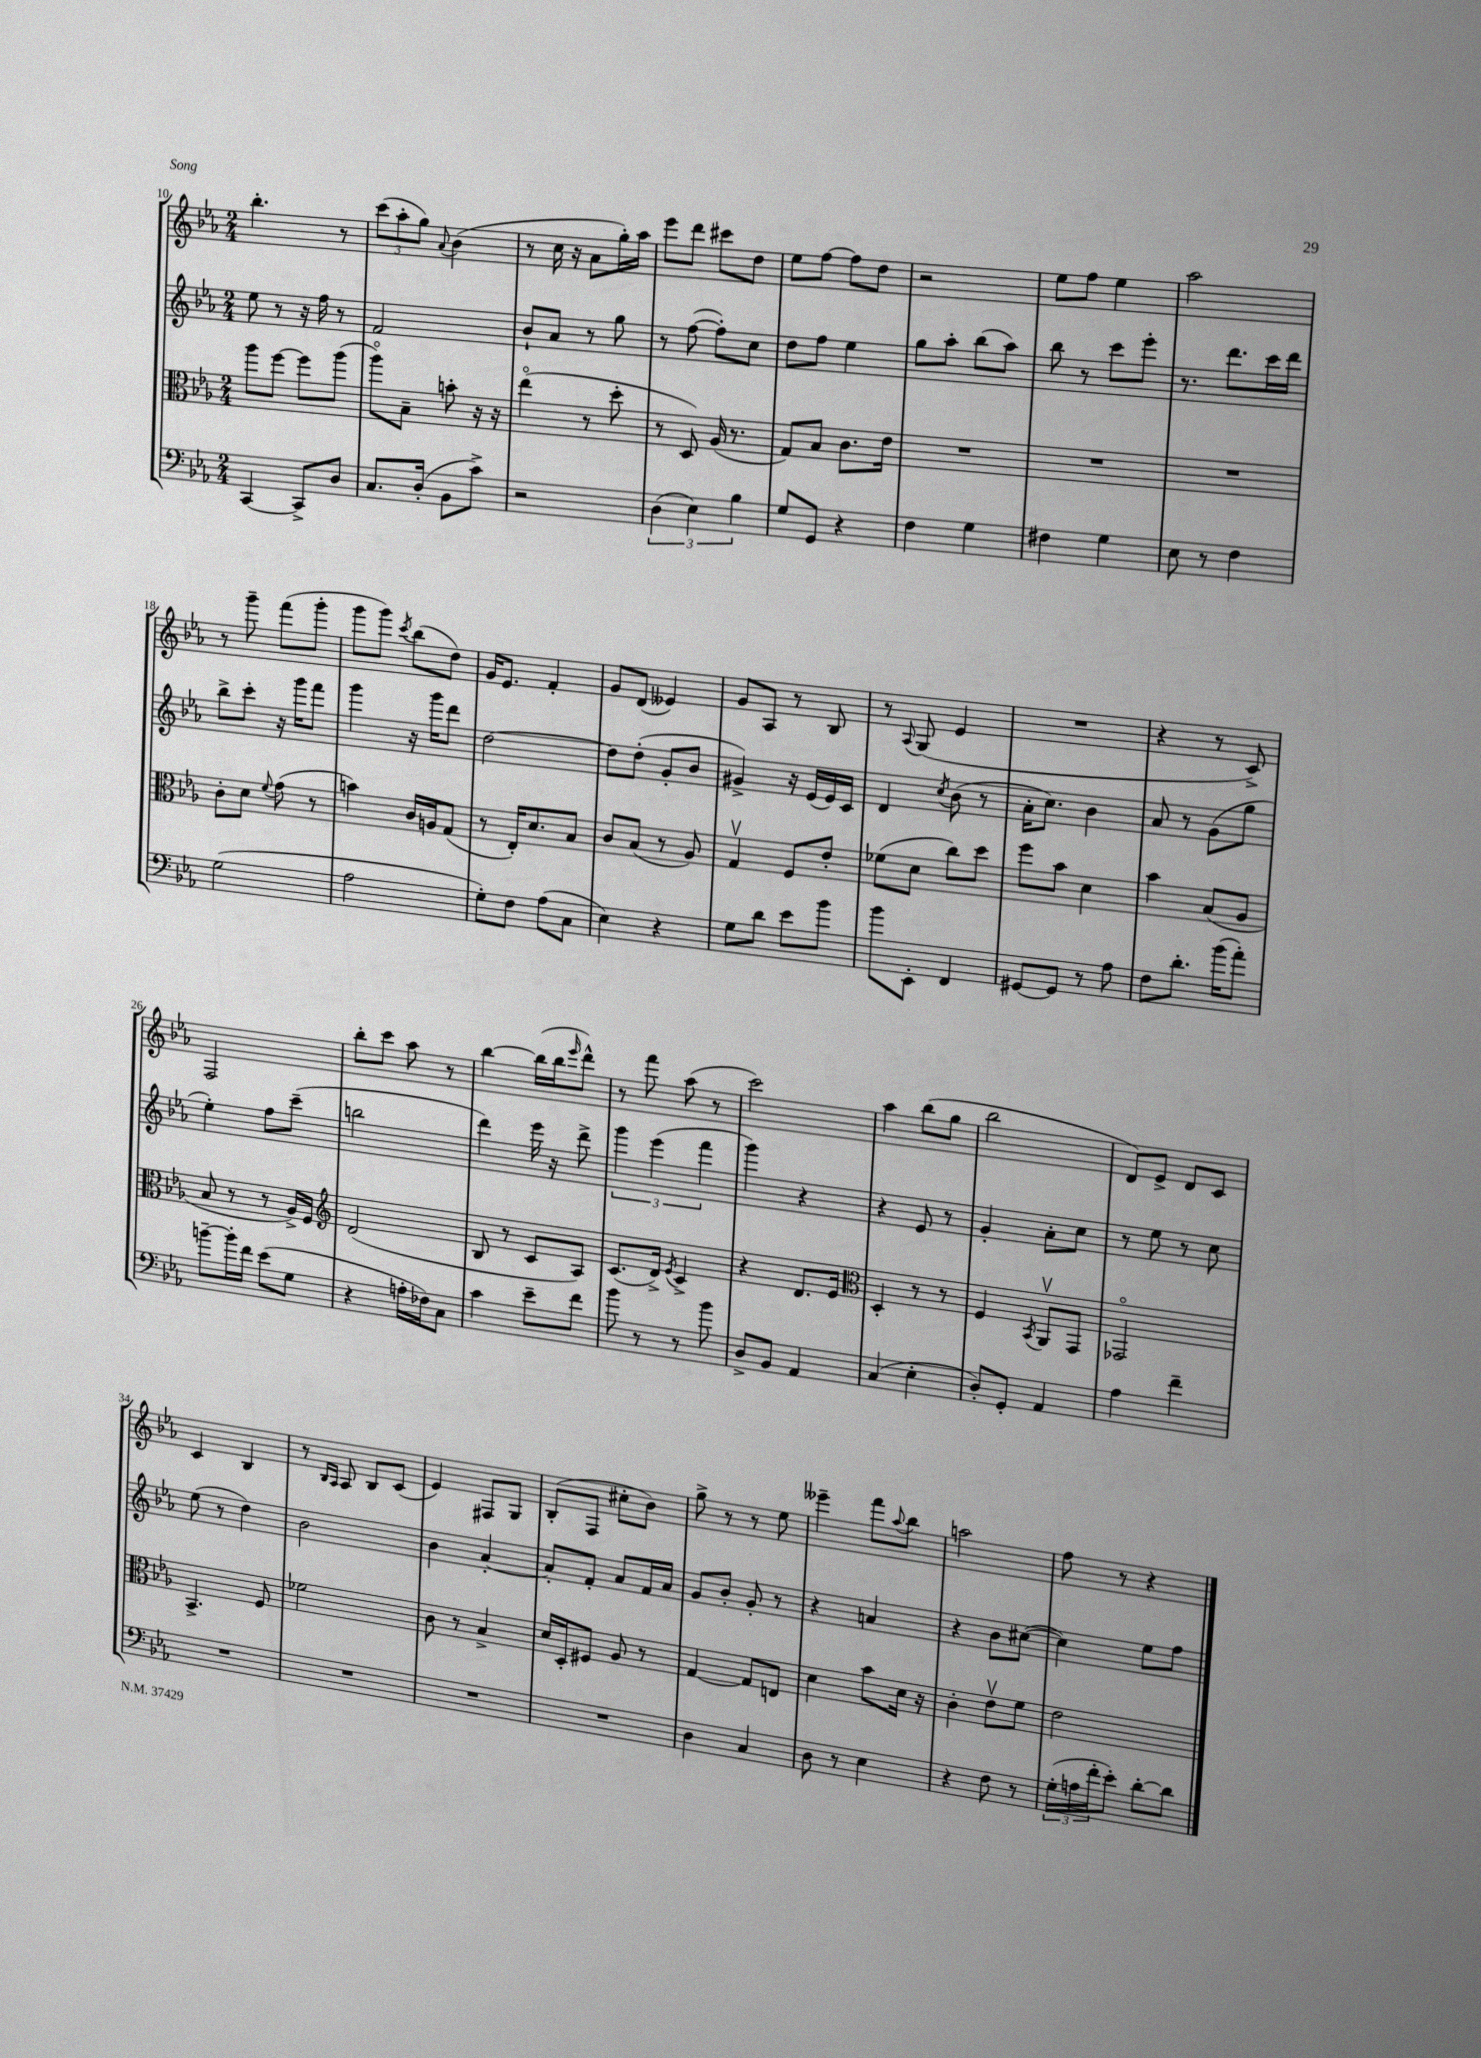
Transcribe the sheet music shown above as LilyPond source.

<<
\new StaffGroup <<
\new Staff = "s0" {
    \clef treble \key ees \major \numericTimeSignature \time 2/4
    bes''4.-. r8 |
    \tuplet 3/2 { c'''8( aes''8-. g''8) } \appoggiatura { aes'8 } bes'4( |
    r8 c''16 r16 aes'8 g''16-.) aes''16 |
    ees'''8 d'''8 cis'''8 d''8 |
    ees''8 f''8~ f''8 d''8 |
    r2 |
    ees''8 f''8 ees''4 |
    aes''2 |
    r8 g'''8-- f'''8( g'''8-. |
    g'''8 g'''8) \acciaccatura { c'''8 } bes''8( d''8) |
    g'16 ees'8. f'4-. |
    g'8 d'8( eeses'4) |
    g'8 aes8 r8 bes8 |
    r8 \appoggiatura { aes8 } g8( ees'4 |
    R2 |
    r4 r8 c'8->) |
    f2 |
    bes''8-. c'''8 aes''8 r8 |
    bes''4~ bes''16( bes''16 \grace { ees'''16 } d'''8-^) |
    r8 f'''8 aes''8( r8 |
    c'''2) |
    aes''4 bes''8( g''8 |
    bes''2 |
    d'8) ees'8-> d'8 c'8 |
    c'4 bes4 |
    r8 \grace { bes16 aes16 } aes8 bes8 c'8( |
    ees'4) fis8 g8 |
    bes8-.( f8 cis''8-. bes'8) |
    g''8-> r8 r8 ees''8 |
    eeses'''4-- f'''8 \appoggiatura { aes''8 } bes''8 |
    a''2 |
    f''8 r8 r4 \bar "|." |
}
\new Staff = "s1" {
    \clef treble \key ees \major \numericTimeSignature \time 2/4
    ees''8 r8 r16 f''16 r8 |
    f'2 |
    bes'8-! aes'8 r8 g''8 |
    r8 f''8~( f''8-.) c''8 |
    d''8 f''8 ees''4 |
    g''8 aes''8-. bes''8( aes''8) |
    bes''8 r8 c'''8 ees'''8-. |
    r8. d'''8. c'''16 d'''16 |
    bes''8-> c'''8-. r16 g'''16 f'''8 |
    g'''4 r16 g'''16 d'''8 |
    d''2~ |
    d''8 d''8-.( g'8-. bes'8 |
    gis'4->) r16 ees'16( ees'16) c'16 |
    d'4 \acciaccatura { c''8 } bes'8( r8 |
    aes'16-. c''8.) bes'4 |
    aes'8 r8 g'8( g''8 |
    ees''4-.) f''8 c'''8--( |
    b''2 |
    d'''4) ees'''16 r16 d'''8-> |
    \tuplet 3/2 { g'''4 ees'''4( f'''4 } |
    g'''4) r4 |
    r4 ees'8 r8 |
    g'4-. aes'8-. c''8 |
    r8 ees''8 r8 c''8 |
    ees''8( r8 d''4) |
    bes'2 |
    bes'4 aes'4~-. |
    aes'8-. f'8-. aes'8 f'16 aes'16 |
    g'8 bes'8-. g'8-. r8 |
    r4 a'4 |
    r4 bes'8 cis''8~( |
    cis''4) ees''8 f''8 \bar "|." |
}
\new Staff = "s2" {
    \clef alto \key ees \major \numericTimeSignature \time 2/4
    aes''8 f''8~ f''8 aes''8( |
    aes''8\flageolet) bes8-- b'8-. r16 r16 |
    ees''4\flageolet( r8 d''8-. |
    r8 d8) aes16( r8. |
    g8) bes8 c'8. ees'16 |
    R2 |
    R2 |
    R2 |
    c'8-. d'8 \appoggiatura { f'8 } g'8( r8 |
    b'4) c'16 a16 g8( |
    r8 ees16-.) d'8. bes8 |
    c'8 bes8( r8 aes8) |
    g4\upbow f8 ees'8-. |
    fes'8( d'8 c''8) d''8 |
    f''8 bes'8 d'4 |
    bes'4 bes8( aes8 |
    bes8 r8 r8 aes16->) f16 |
    \clef treble d'2( |
    bes8 r8 c'8 aes8) |
    c'8.( d'16->) \acciaccatura { ees'8 } c'4-> |
    r4 d'8. ees'16 |
    \clef alto d4-. r8 r8 |
    f4 \acciaccatura { bes,8 } aes,8\upbow g,8 |
    ges,2\flageolet |
    bes,4.-> f8 |
    fes'2 |
    c'8 r8 bes4-> |
    d'16 d16-. fis8 aes8 r8 |
    g4~ g8 e8 |
    d'4 bes'8 d'16 r16 |
    c'4-. ees'8\upbow f'8 |
    ees'2 \bar "|." |
}
\new Staff = "s3" {
    \clef bass \key ees \major \numericTimeSignature \time 2/4
    c,4~ c,8-> d8 |
    c8. d16-.( bes,8 c'8->) |
    r2 |
    \tuplet 3/2 { d4( ees4) bes4 } |
    g8 g,8 r4 |
    f4 g4 |
    fis4 g4 |
    ees8 r8 f4 |
    g2( |
    aes2 |
    g8-.) f8 aes8( c8 |
    ees4) r4 |
    g8 d'8 ees'8 bes'8 |
    bes'8 ees,8-. f,4 |
    gis,8~ gis,8 r8 aes8 |
    f8 d'8.-. bes'16( aes'8-.) |
    b'8~-- b'16-. f'16 ees'8( g8 |
    r4 a16-. fes16) c8 |
    c'4 ees'8-- f'8 |
    bes'8 r8 r8 bes'8 |
    d8-> bes,8 aes,4 |
    c4( ees4-. |
    d8-.) g,8-. aes,4 |
    aes4 f'4-- |
    R2 |
    R2 |
    R2 |
    R2 |
    d4 c4 |
    d8 r8 ees4 |
    r4 f8 r8 |
    \tuplet 3/2 { g16-.( a16 f'16-. } ees'8-.) d'8~-. d'8 \bar "|." |
}
>>
>>
\layout { \context { \Score currentBarNumber = #10 } }
